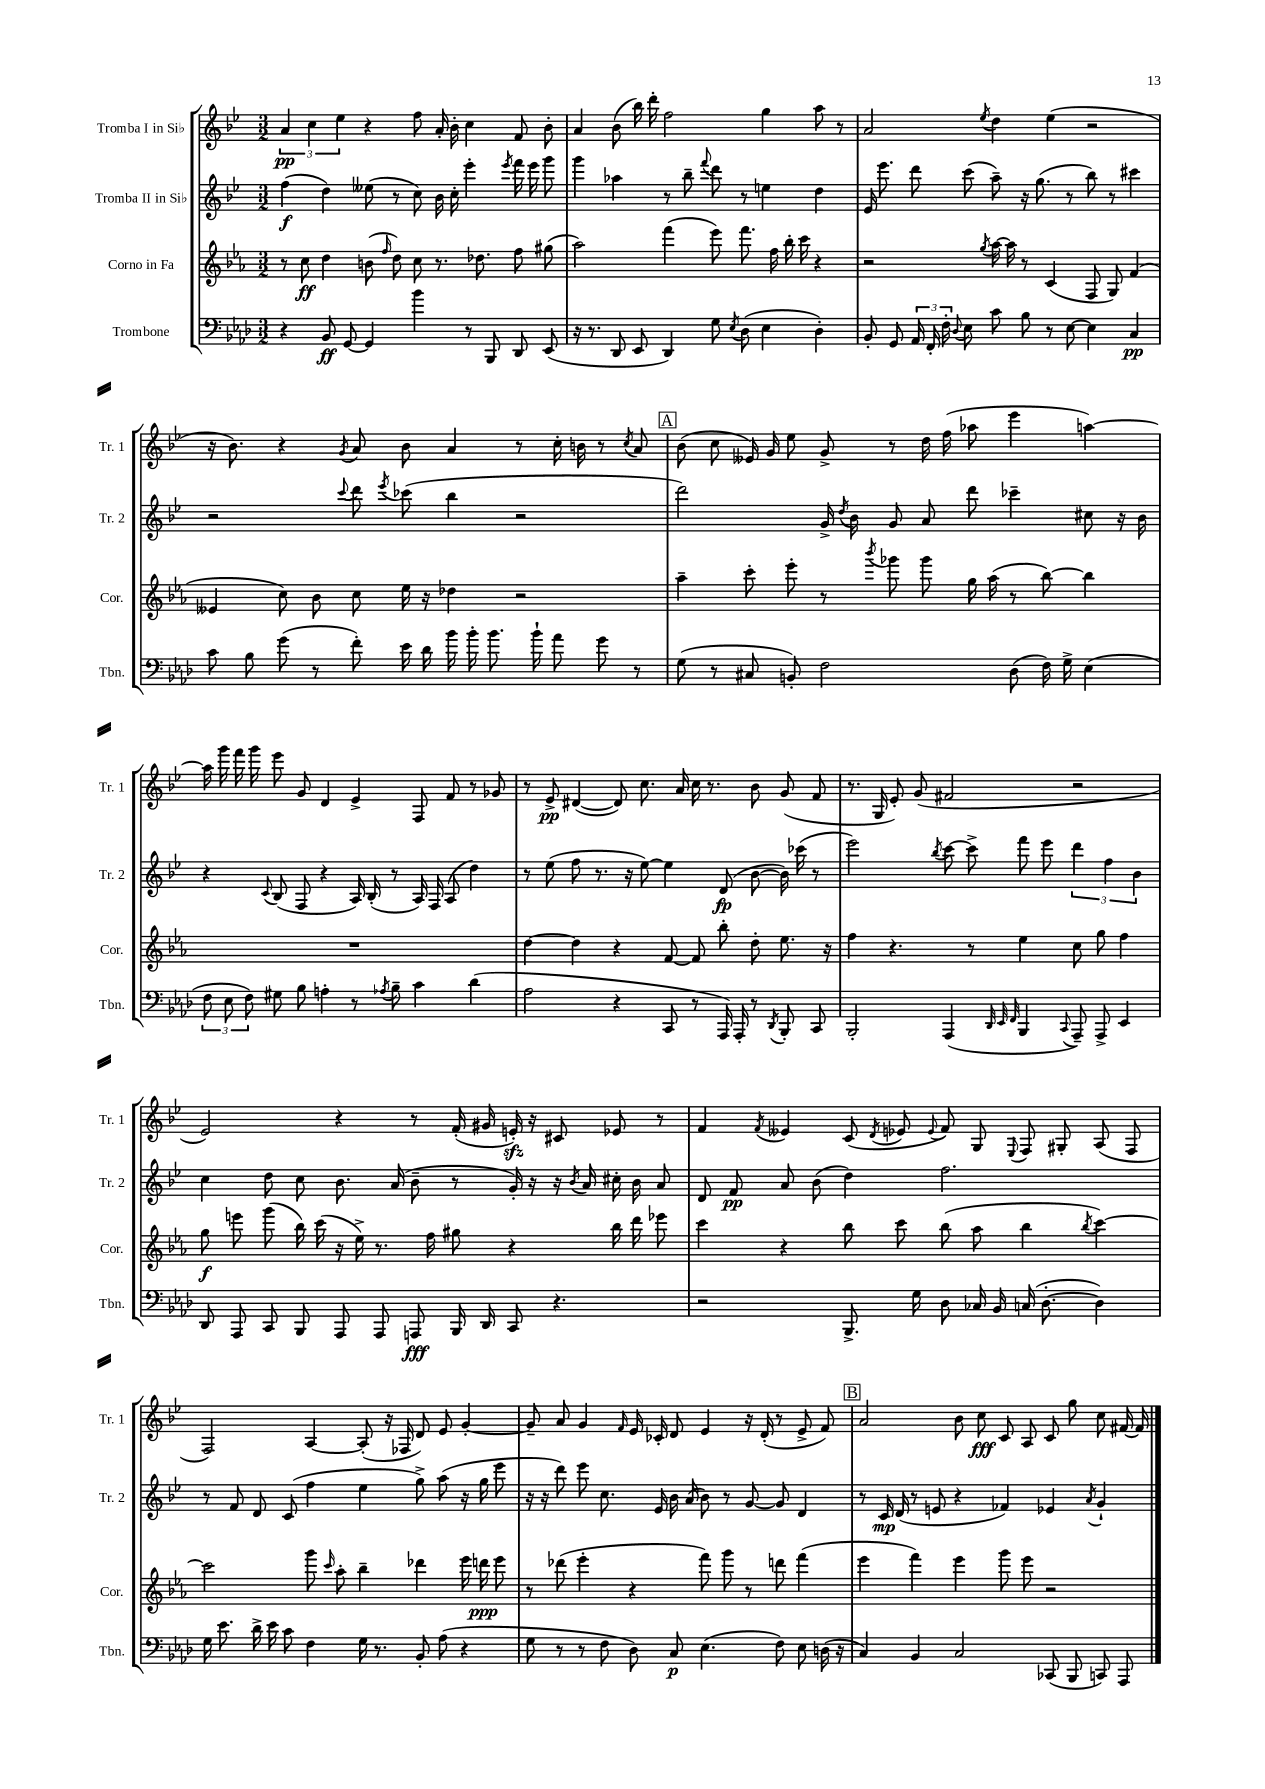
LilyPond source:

<<
\new StaffGroup <<
\new Staff = "s0" \with { instrumentName = "Tromba I in Sib" shortInstrumentName = "Tr. 1" } {
    \clef treble \key bes \major \numericTimeSignature \time 3/2
    \autoBeamOff \tuplet 3/2 { a'4\pp c''4 ees''4 } r4 f''8 a'16-. bes'16-. c''4 f'8 bes'8-. |
    a'4 bes'8( bes''16) d'''16-. f''2 g''4 a''8 r8 |
    a'2 \acciaccatura { ees''8 } d''4 ees''4( r2 |
    r16 bes'8.) r4 \acciaccatura { g'8 } a'8 bes'8 a'4 r8 c''16-. b'16 r8 \acciaccatura { c''8 } a'8 |
    \mark \markup { \box "A" } bes'8( c''8 eeses'16) g'16 ees''8 g'8-> r8 d''16 f''16( aes''8 ees'''4 a''4~) |
    a''16 g'''16 f'''16 g'''16 ees'''8 g'8 d'4 ees'4-> f8 f'8 r8 ges'8 |
    r8 ees'8->\pp dis'4~( dis'8) c''8. a'16 c''16 r8. bes'8 g'8( f'8 |
    r8. g16 ees'8-.) g'8( fis'2 r2 |
    ees'2) r4 r8 f'16-.( gis'16 e'16-.\sfz) r16 cis'8 ees'8 r8 |
    f'4 \acciaccatura { f'8 } eeses'4 c'8( \acciaccatura { d'8 } ees'8 \appoggiatura { ees'8 } f'8) g8 \appoggiatura { ees8 } f8 gis8-. a8( f8 |
    f2) a4~ a8-.( r16 fes16 d'8) ees'8 g'4~-. |
    g'8-- a'8 g'4 \grace { f'16 } ees'16 ces'16-. d'8 ees'4 r16 d'16-.( r8 ees'8-> f'8) |
    \mark \markup { \box "B" } a'2 bes'8 c''8\fff c'8 a8 c'8 g''8 c''8 fis'16~ fis'16 \bar "|." |
}
\new Staff = "s1" \with { instrumentName = "Tromba II in Sib" shortInstrumentName = "Tr. 2" } {
    \clef treble \key bes \major \numericTimeSignature \time 3/2
    \autoBeamOff f''4\f( d''4) eeses''8( r8 c''8) bes'16 c''16-. ees'''4-. \acciaccatura { ees'''8 } f'''16 ees'''16 g'''8 |
    g'''4 aes''4 r8 bes''8-- \appoggiatura { f'''8 } d'''8 r8 e''4 d''4 |
    ees'16 ees'''8. d'''8 c'''8( a''8--) r16 g''8.( r8 bes''8) r8 cis'''4 |
    r2 \appoggiatura { c'''8 } d'''8 \acciaccatura { ees'''8 } ces'''8( bes''4 r2 |
    \mark \markup { \box "A" } d'''2) g'16-> \acciaccatura { d''8 } bes'16 g'8 a'8 d'''8 ces'''4-- cis''8 r16 bes'16 |
    r4 \appoggiatura { c'8 } bes8( f8 r4 a16) bes16-.( r8 a16) f16 a8( d''4) |
    r8 ees''8( f''8 r8. r16 ees''8~) ees''4 d'8\fp( bes'8~ bes'16) ces'''16( r8 |
    ees'''2) \acciaccatura { bes''8 } c'''8~ c'''8-> f'''8 ees'''8 \tuplet 3/2 { d'''4 f''4 bes'4 } |
    c''4 d''8 c''8 bes'8. a'16( bes'8-- r8 g'16-.) r16 r16 \acciaccatura { bes'8 } a'16 cis''16-. bes'16 a'8 |
    d'8 f'8\pp a'8 bes'8( d''4) f''2. |
    r8 f'8 d'8 c'8( f''4 ees''4 g''8->) a''8( r16 g''16 ees'''8 |
    r16 r16 d'''8) ees'''8 c''8. ees'16 bes'16 a'16( bes'8) r8 g'8~ g'8 d'4 |
    \mark \markup { \box "B" } r8 c'16\mp d'16( r8 e'8 r4 fes'4) ees'4 \acciaccatura { a'8 } g'4-! \bar "|." |
}
\new Staff = "s2" \with { instrumentName = "Corno in Fa" shortInstrumentName = "Cor." } {
    \clef treble \key ees \major \numericTimeSignature \time 3/2
    \autoBeamOff r8 c''8\ff d''4 b'8( \grace { f''16 } d''8) c''8 r8. des''8. f''8 gis''8( |
    aes''2) f'''4( ees'''8) f'''8. f''16 bes''16-. c'''16 r4 |
    r2 \acciaccatura { g''8 } aes''16~ aes''16 r8 c'4( f8 g8) f'4( |
    eeses'4 c''8) bes'8 c''8 ees''16 r16 des''4 r2 |
    \mark \markup { \box "A" } aes''4-- c'''8-. ees'''8-. r8 \acciaccatura { bes'''8 } ges'''8 ges'''8 g''16 aes''16( r8 bes''8~) bes''4 |
    R1. |
    d''4~ d''4 r4 f'8~ f'8 bes''8-. d''8-. ees''8. r16 |
    f''4 r4. r8 ees''4 c''8 g''8 f''4 |
    g''8\f e'''8 g'''8( bes''16) c'''16( r16 ees''16->) r8. f''16 gis''8 r4 bes''16 d'''16 ees'''8 |
    c'''4 r4 bes''8 c'''8 bes''8( aes''8 bes''4 \acciaccatura { bes''8 } c'''4~) |
    c'''2 g'''8 \grace { c'''16 } aes''8-. bes''4-- des'''4 ees'''16 d'''16\ppp ees'''8 |
    r8 des'''8( ees'''4-. r4 f'''8) g'''8 r8 d'''8 f'''4( |
    \mark \markup { \box "B" } ees'''4 f'''4) ees'''4 g'''8 ees'''8 r2 \bar "|." |
}
\new Staff = "s3" \with { instrumentName = "Trombone" shortInstrumentName = "Tbn." } {
    \clef bass \key aes \major \numericTimeSignature \time 3/2
    \autoBeamOff r4 bes,8\ff g,8~ g,4 bes'4 r8 bes,,8 des,8 ees,8( |
    r16 r8. des,8 ees,8 des,4) g8 \acciaccatura { ees8 } des8( ees4 des4-.) |
    bes,8-. g,8 \tuplet 3/2 { aes,16 f,16-. f16-. } \appoggiatura { des8 } ees8 c'8 bes8 r8 ees8~ ees4 c4\pp |
    c'8 bes8 g'8( r8 f'8-.) ees'16 des'16 bes'16 bes'16-. bes'8. bes'16-! aes'8 g'8 r8 |
    \mark \markup { \box "A" } g8( r8 cis8 b,8-.) f2 des8( f16) g16-> ees4( |
    \tuplet 3/2 { f8 ees8 f8) } gis8 bes8 a4-. r8 \acciaccatura { aes8 } bes8-- c'4 des'4( |
    aes2 r4 c,8 r8 aes,,16) aes,,16-. r8 \acciaccatura { des,8 } bes,,8-. c,8 |
    bes,,2-. aes,,4( \grace { des,32 ees,32 f,32 } bes,,4 \appoggiatura { c,8 } aes,,8--) aes,,8-> ees,4 |
    des,8 aes,,8 c,8 bes,,8 aes,,8 aes,,8 a,,8\fff bes,,16 des,16 c,8 r4. |
    r2 bes,,8.-> g16 des8 ces16 bes,16 c16( des8.~-. des4) |
    g16 ees'8. des'16-> ees'16 c'8 f4 g16 r8. bes,8-. aes8( r4 |
    g8 r8 r8 f8 des8) c8\p ees4.( f8) ees8 d16( r16 |
    \mark \markup { \box "B" } c4) bes,4 c2 ces,8( bes,,8 c,8) aes,,8 \bar "|." |
}
>>
>>
\layout { \context { \Score \remove "Bar_number_engraver" } }
